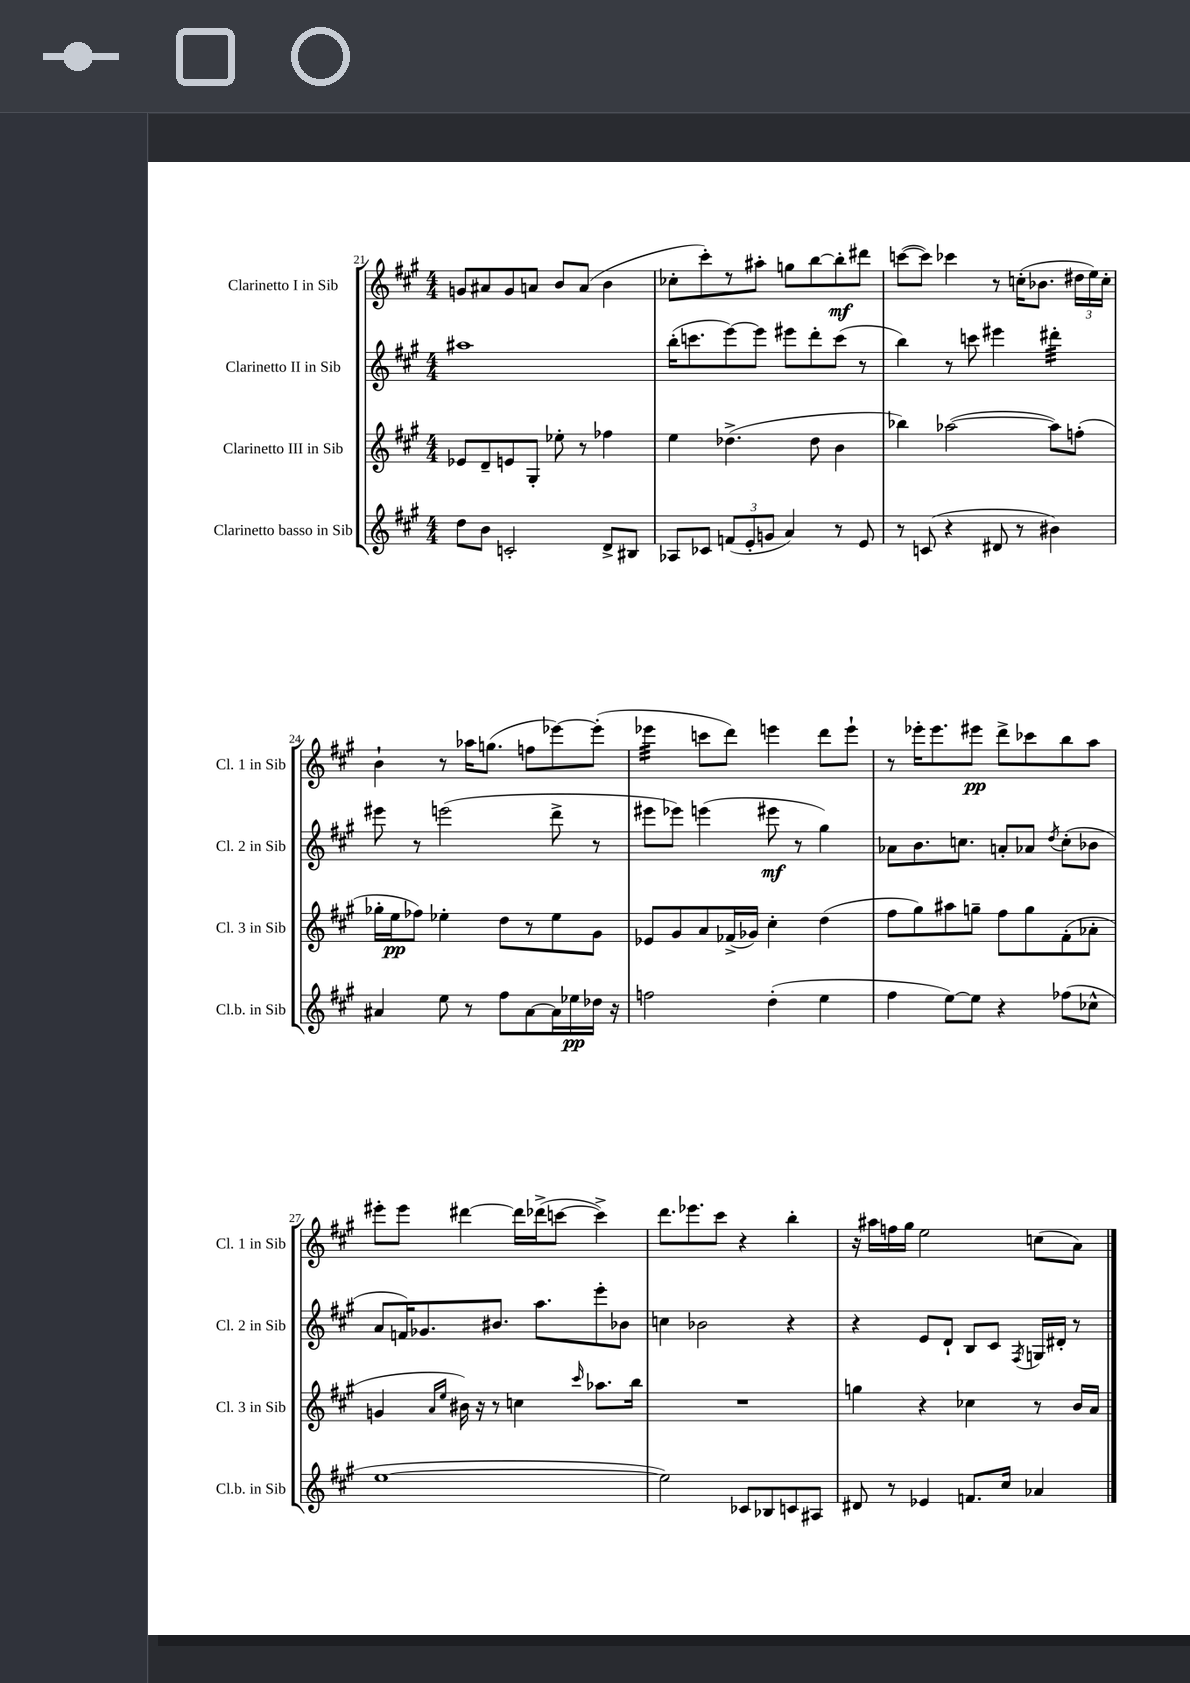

**kern	**kern	**kern	**kern
*staff4	*staff3	*staff2	*staff1
*clefG2	*clefG2	*clefG2	*clefG2
*k[f#c#g#]	*k[f#c#g#]	*k[f#c#g#]	*k[f#c#g#]
*M4/4	*M4/4	*M4/4	*M4/4
8dd	8e-	1aa#	8g
8b	8d~	.	8a#
2c'	8e	.	8g
.	8G#'	.	8a
.	8ee-'	.	8b
.	8r	.	(8a
8d^	4ff-	.	4b
8B#	.	.	.
=	=	=	=
8A-	4ee	(16bb'	8cc-'
.	.	8.ccc	.
8c-	.	.	8ccc#')
(12f	(4.dd-^	[8eee)	8r
12e'	.	.	.
.	.	8eee]	8aa#'
12g	.	.	.
4a)	.	8eee#	8gg
.	8dd-	8ddd'	[8bb
8r	4b	(8ccc	8bb']
8e	.	8r	8ddd#
=	=	=	=
8r	4bb-)	4bb)	([8ccc
(8c	.	.	8ccc])
4r	([2aa-	8r	4ccc-
.	.	8ccc	.
8d#	.	4eee#	8r
8r	.	.	(16cc'
.	.	.	8.b-
4b#)	8aa-])	4ddd#'	.
.	(8ff'	.	24dd#
.	.	.	24ee)
.	.	.	24cc'
=	=	=	=
4a#	16gg-'	8eee#	4b`
.	16ee	.	.
.	8ff-)	8r	.
8ee	4ee-'	(2eee	8r
8r	.	.	16aa-
.	.	.	(8.gg
8ff#	8dd	.	.
[8a#	8r	.	8ff
16a#]	8ee-	8ddd^	[8eee-)
16ee-	.	.	.
16dd-	8g#	8r	(8eee-']
16r	.	.	.
=	=	=	=
2ff	8e-	8eee#	4eee-
.	8g#	8eee-)	.
.	8a	(4eee	8ccc
.	(16f-^	.	8ddd)
.	16g-)	.	.
(4dd'	4cc#'	8eee#	4eee
.	.	8r	.
4ee	(4dd	4gg#)	8ddd
.	.	.	8eee`
=	=	=	=
4ff#	8ff#	8a-	8r
.	8gg#)	8.b	16eee-'
.	.	.	8.eee-
[8ee)	8aa#	.	.
.	.	8.cc	.
8ee]	8gg~	.	8eee#
4r	8ff#	8a'	8ddd^
.	8gg	8a-	8ccc-
.	.	8qdd	.
(8ff-	(8f#'	(8cc'	8bb
8cc-^^	8a-'	8b-	8aa
=	=	=	=
[1ee	4g	8a	8eee#'
.	.	16f)	8eee#
.	.	8.g-	.
.	16qqa	.	.
.	16qqee	.	.
.	16b#)	.	[4ddd#
.	16r	.	.
.	8r	8.b#	.
.	4cc	.	16ddd#]
.	.	8.aa	(16ddd-^
.	.	.	[8ccc
.	16qqccc#	.	.
.	8.aa-	8eee'	4ccc^])
.	.	8b-	.
.	16bb	.	.
=	=	=	=
2ee])	1r	4cc	8.ddd
.	.	.	8.eee-
.	.	2b-	.
.	.	.	8ccc#
8c-	.	.	4r
8B-	.	.	.
8c	.	4r	4bb'
8A#	.	.	.
=	=	=	=
8d#	4gg	4r	16r
.	.	.	16aa#
8r	.	.	16ff
.	.	.	16gg#
4e-	4r	8e	2ee
.	.	8d`	.
8.f	4cc-	8B	.
.	.	8c#	.
16cc#	.	.	.
.	.	8qF#	.
4a-	8r	16G	(8cc
.	.	16d#'	.
.	16b	8r	8a)
.	16a	.	.
==	==	==	==
*-	*-	*-	*-
